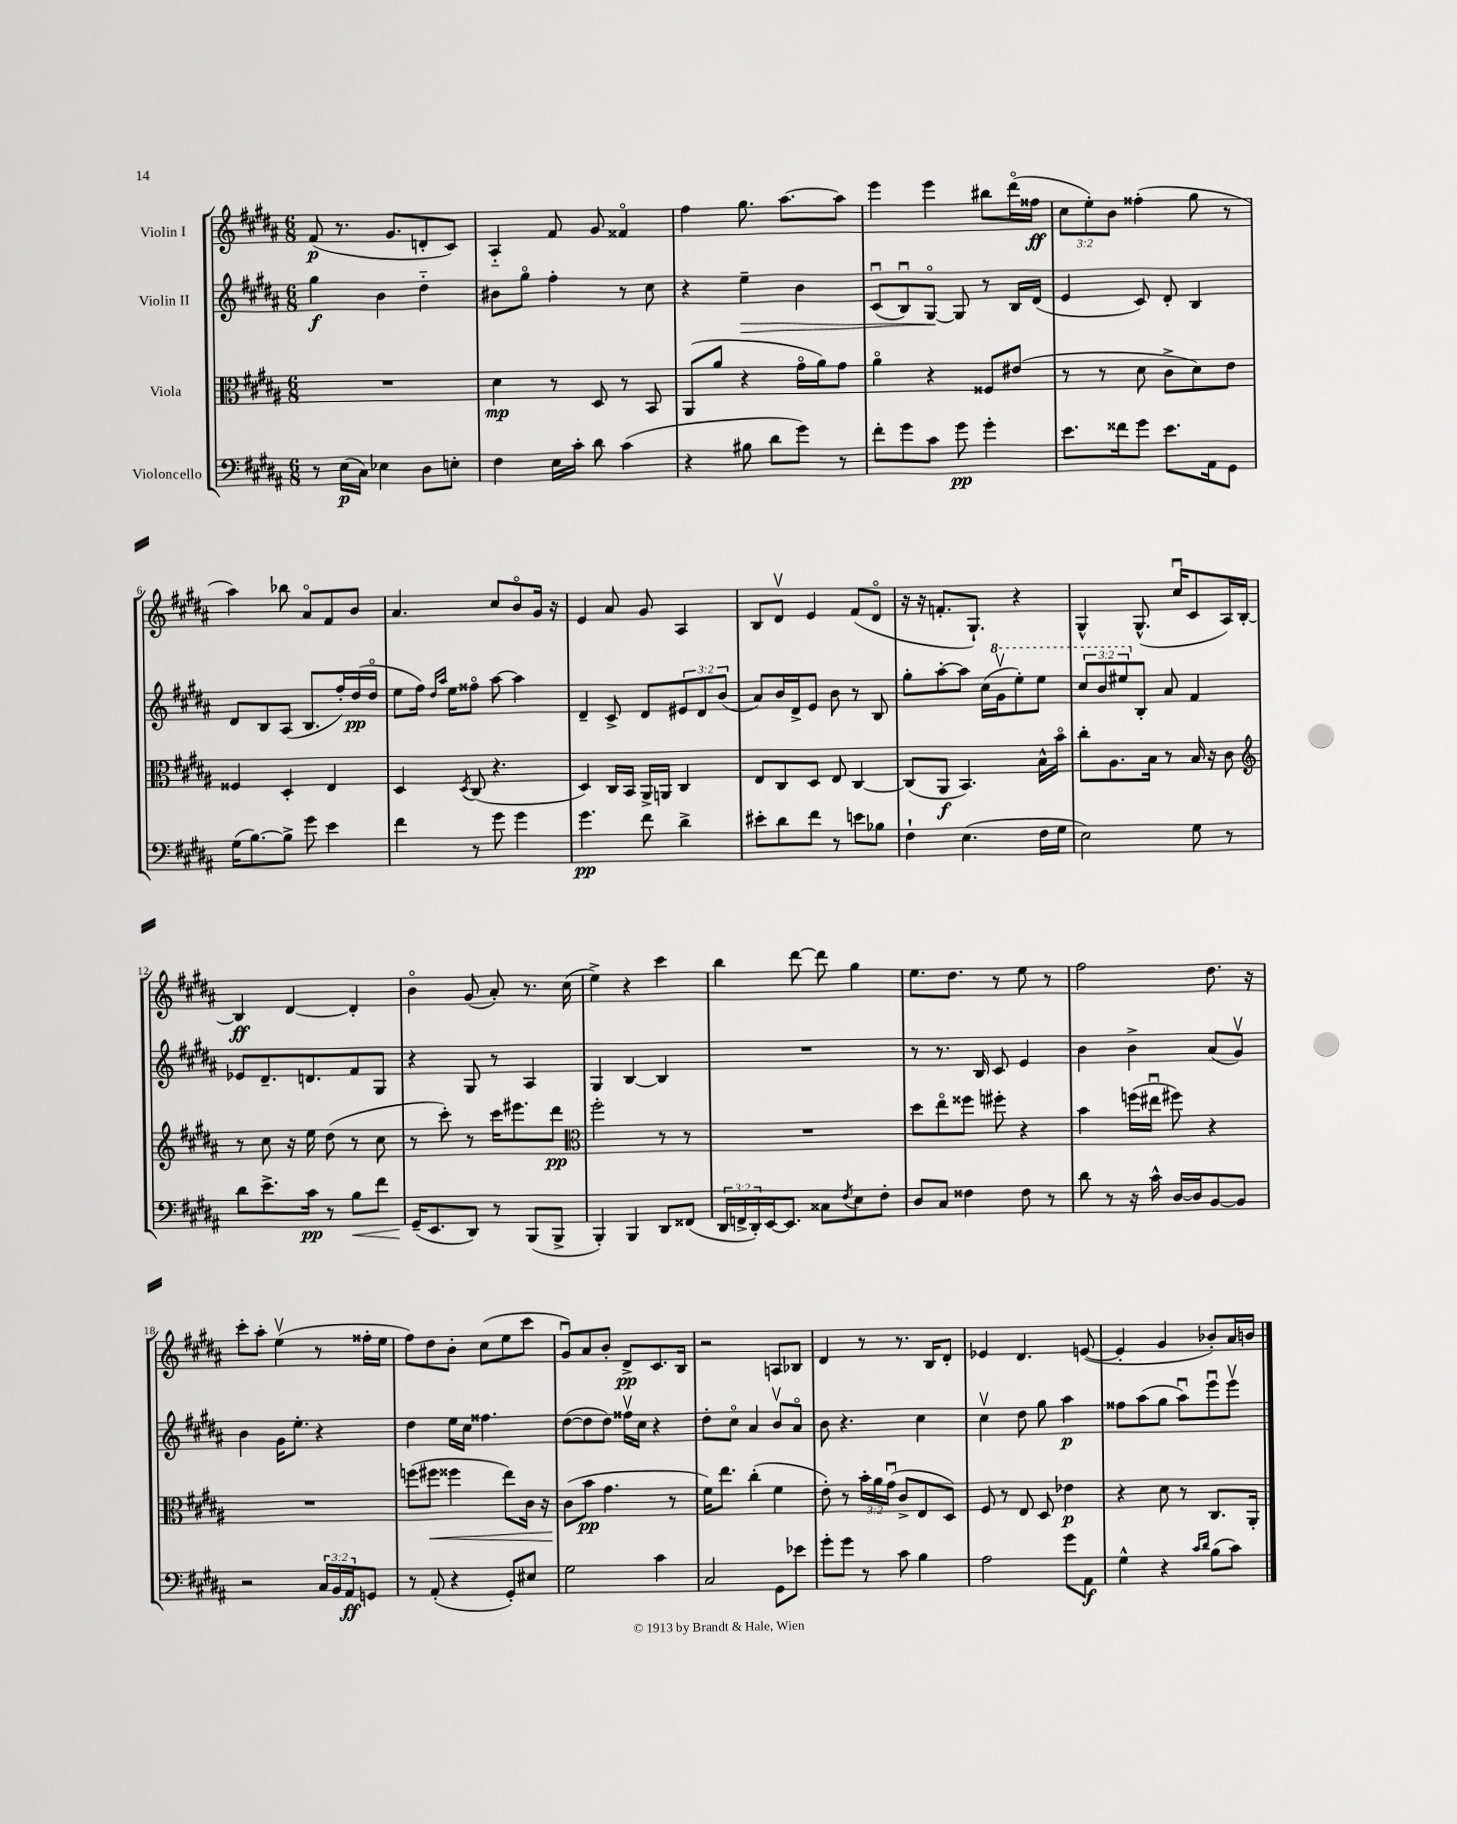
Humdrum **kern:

**kern	**dynam	**kern	**dynam	**kern	**dynam	**kern	**dynam
*part4	*part4	*part3	*part3	*part2	*part2	*part1	*part1
*staff4	*staff4	*staff3	*staff3	*staff2	*staff2	*staff1	*staff1
*I"Violoncello	*	*I"Viola	*	*I"Violin II	*	*I"Violin I	*
*clefF4	*	*clefC3	*	*clefG2	*	*clefG2	*
*k[f#c#g#d#a#]	*	*k[f#c#g#d#a#]	*	*k[f#c#g#d#a#]	*	*k[f#c#g#d#a#]	*
*M6/8	*	*M6/8	*	*M6/8	*	*M6/8	*
=1	=1	=1	=1	=1	=1	=1	=1
8r	.	2.r	.	4gg#\	f	(8f#/	p
(16E\LL	p	.	.	.	.	8.r	.
16C#\JJ)	.	.	.	.	.	.	.
4E-X\	.	.	.	4b\	.	.	.
.	.	.	.	.	.	8.g#/L	.
8D#\L	.	.	.	4dd#\	.	8dn'/	.
8En'\J	.	.	.	.	.	8c#/J)	.
=2	=2	=2	=2	=2	=2	=2	=2
4F#\	.	4d#\	mp	8b#X\L	.	4A#/	.
.	.	.	.	8gg#\J	.	.	.
16E\LL	.	8r	.	4ff#'\	.	8f#/	.
16c#'\JJ	.	.	.	.	.	.	.
8d#\	.	8D#/	.	.	.	8g#/	.
(4c#\	.	8r	.	8r	.	4f##X/	.
.	.	8BB/	.	8cc#\	.	.	.
=3	=3	=3	=3	=3	=3	=3	=3
4r	.	(8AA#/L	.	4r	.	4ff#\	.
.	.	8a#/J	.	.	.	.	.
!	!	!	!	!	!LO:HP:b	!	!
8B#X\	.	4r	.	4ee~\	>	8.gg#\	.
8d#\L	.	.	.	.	.	.	.
.	.	.	.	.	.	[8.aa#\L	.
8g#\J)	.	16g#\LL	.	4b\	.	.	.
.	.	16a#\J)	.	.	.	.	.
8r	.	8g#\J	.	.	.	8aa#\J]	.
=4	=4	=4	=4	=4	=4	=4	=4
8f#'\L	.	4a#\	.	(8c#u/L	.	4eee\	.
8g#\	.	.	.	8Bu/)	.	.	.
8c#\J	.	4r	.	[8G#/J	.	4eee\	.
8g#\	pp	.	.	8G#/]	]	.	.
4g#'\	.	8F##X/L	.	8r	.	8bb#X\L	.
.	.	(8e#X/J	.	16B/LL	.	(16ddd#\L	.
.	.	.	.	(16d#/JJ	.	16ff##X\JJ	ff
=5	=5	=5	=5	=5	=5	=5	=5
8.e\L	.	8r	.	4e/	.	12cc#\L	.
.	.	.	.	.	.	12ee'\)	.
.	.	8r	.	.	.	.	.
.	.	.	.	.	.	12b\J	.
16f##X\k	.	.	.	.	.	.	.
8g#\J	.	8d#\	.	8c#/)	.	(4ff##X'\	.
8.e\L	.	8c#^\L	.	8d#'/	.	.	.
.	.	8d#\)	.	4B/	.	8gg#\	.
16AA#\k	.	.	.	.	.	.	.
8GG#\J	.	8e\J	.	.	.	8r	.
!!LO:LB:g=z
=6	=6	=6	=6	=6	=6	=6	=6
(16G#\KL	.	4F##X/	.	8d#/L	.	4aa#\)	.
[8.B\)	.	.	.	.	.	.	.
.	.	.	.	8B/	.	.	.
8B^\J]	.	4D#'/	.	(8A#/J	.	8bb-X\	.
8g#\	.	.	.	8.B/L	.	8a#/L	.
4e\	.	4E/	.	.	.	8f#/	.
.	.	.	.	16ff#'/L)	.	.	.
.	.	.	.	(16dd#/	pp	8b/J	.
.	.	.	.	16dd#/JJ	.	.	.
=7	=7	=7	=7	=7	=7	=7	=7
4f#\	.	4D#/	.	8ee\L	.	4.a#/	.
.	.	.	.	16ff#\Jk)	.	.	.
.	.	.	.	16qqdd#/LL	.	.	.
.	.	.	.	16qqaa#/JJ	.	.	.
.	.	.	.	16ee\KL	.	.	.
.	.	8qD#/	.	.	.	.	.
8r	.	(8C#/	.	8ff##X\J	.	.	.
8g#\	.	4.r	.	[8aa#\	.	8cc#/L	.
4g#\	.	.	.	4aa#\]	.	8b/	.
.	.	.	.	.	.	16g#/Jk	.
.	.	.	.	.	.	16r	.
=8	=8	=8	=8	=8	=8	=8	=8
4.g#\	pp	4D#/)	.	4d#~/	.	4e/	.
.	.	16C#/LL	.	8c#^/	.	8a#/	.
.	.	16BB/JJ	.	.	.	.	.
8f#\	.	16AA#^/LL	.	8d#/L	.	8g#/	.
.	.	16AAn/JJ	.	.	.	.	.
4d#^\	.	4C#/	.	12e#X/	.	4A#/	.
.	.	.	.	12d#/	.	.	.
.	.	.	.	(12b/J	.	.	.
=9	=9	=9	=9	=9	=9	=9	=9
8e#X'\L	.	8E/L	.	8a#/L)	.	8B/L	.
8d#\	.	8C#/	.	16b/L	.	8d#v/J	.
.	.	.	.	16d#^/J	.	.	.
8f#\J	.	8D#/J	.	8e/J	.	4e/	.
8r	.	8E/	.	8b\	.	.	.
8en\L	.	[4C#/	.	8r	.	(8f#/L	.
8B-X\J	.	.	.	8B/	.	8d#/J	.
=10	=10	=10	=10	=10	=10	=10	=10
4F#`\	.	(8C#/L]	.	8gg#'\L	.	16r	.
.	.	.	.	.	.	16r	.
.	.	8AA#/J	f	[8aa#'\	.	8.fn'/L	.
(4.E\	.	4.BB/)	.	8aa#\J]	.	.	.
.	.	.	.	.	.	8.G#`/J)	.
.	.	.	.	(16cc#\LL	.	.	.
*	*	*	*	*8va	*	*	*
.	.	.	.	16gg#v\J	.	.	.
.	.	.	.	8eee'\)	.	4r	.
16F#\LL	.	16B^^\LL	.	8eee\J	.	.	.
16G#\JJ	.	16b\JJ	.	.	.	.	.
=11	=11	=11	=11	=11	=11	=11	=11
2E\)	.	8cc#'\L	.	12ccc#/L	.	4G#^^/	.
.	.	.	.	12bb/	.	.	.
.	.	8.A#\	.	.	.	.	.
.	.	.	.	12eee#X/	.	.	.
*	*	*	*	*X8va	*	*	*
.	.	.	.	8B'/J	.	(8.G#^^/	.
.	.	16B\Jk	.	.	.	.	.
.	.	8r	.	8a#/	.	.	.
.	.	.	.	.	.	16cc#u/KL	.
8G#\	.	16B/	.	4f#/	.	8c#/	.
.	.	16r	.	.	.	.	.
8r	.	8c#\	.	.	.	16A#/L)	.
.	.	.	.	.	.	[16B'/JJ	.
!!LO:LB:g=z
=12	=12	=12	=12	=12	=12	=12	=12
*	*	*clefG2	*	*	*	*	*
8d#\L	.	8r	.	8e-X/L	.	4B/]	ff
8.e^\	.	8cc#\	.	8.d#~/	.	.	.
.	.	16r	.	.	.	[4d#/	.
16c#\Jk	pp	16ee\	.	8.dn/	.	.	.
8r	.	(8dd#\	.	.	.	.	.
!	!LO:HP:b	!	!	!	!	!	!
8B\L	<	8r	.	8f#/	.	4d#'/]	.
8f#\J	.	8cc#\	.	8G#/J	.	.	.
=13	=13	=13	=13	=13	=13	=13	=13
(16GG#~/KL	.	8r	.	4r	.	4b\	.
8.EE/	[	.	.	.	.	.	.
.	.	8ccc#'\)	.	.	.	.	.
8DD#/J)	.	8r	.	8G#/	.	(8g#/	.
8r	.	16ccc#\KL	.	8r	.	8a#'/)	.
.	.	8.eee#X\	.	.	.	.	.
(8BBB/L	.	.	.	4A#/	.	8.r	.
8BBB^/J	.	8ddd#\J	pp	.	.	.	.
.	.	.	.	.	.	(16cc#\	.
=14	=14	=14	=14	=14	=14	=14	=14
*	*	*clefC3	*	*	*	*	*
4BBB'/)	.	2ff#'\	.	4G#/	.	4ee^\)	.
4BBB/	.	.	.	[4B/	.	4r	.
8DD#/L	.	8r	.	4B/]	.	4ccc#\	.
(8FF##X/J	.	8r	.	.	.	.	.
=15	=15	=15	=15	=15	=15	=15	=15
24DD#/LL	.	2.r	.	2.r	.	4bb\	.
24FFn^/	.	.	.	.	.	.	.
24DD#'/)	.	.	.	.	.	.	.
[16EE/J	.	.	.	.	.	.	.
8.EE/J]	.	.	.	.	.	.	.
.	.	.	.	.	.	[8ddd#\	.
8C##X\L	.	.	.	.	.	8ddd#\]	.
8qF#/	.	.	.	.	.	.	.
8E\	.	.	.	.	.	4gg#\	.
8F#'\J	.	.	.	.	.	.	.
=16	=16	=16	=16	=16	=16	=16	=16
8D#/L	.	8dd#\L	.	8r	.	8.ee\L	.
8C#/J	.	8ee\	.	8.r	.	.	.
.	.	.	.	.	.	8.dd#\J	.
4F##X\	.	8ff##X\J	.	.	.	.	.
.	.	.	.	16B/	.	.	.
.	.	8ff#X'\	.	8c#/	.	8r	.
8F##\	.	4r	.	4e/	.	8ee\	.
8r	.	.	.	.	.	8r	.
=17	=17	=17	=17	=17	=17	=17	=17
8d#\	.	4b\	.	4b\	.	2ff#\	.
8r	.	.	.	.	.	.	.
16r	.	(16ffn\LL	.	4b^\	.	.	.
16c#^^\	.	16ee#Xu\JJ	.	.	.	.	.
[16D#/LL	.	8ff#X\)	.	.	.	.	.
16D#/J]	.	.	.	.	.	.	.
[8BB/	.	4r	.	(8a#/L	.	8.dd#\	.
8BB/J]	.	.	.	8g#v/J)	.	.	.
.	.	.	.	.	.	16r	.
!!LO:LB:g=z
=18	=18	=18	=18	=18	=18	=18	=18
2r	.	2.r	.	4b\	.	8ccc#'\L	.
.	.	.	.	.	.	8aa#'\J	.
.	.	.	.	16g#\KL	.	(4eev\	.
.	.	.	.	8.ee'\J	.	.	.
24C#/LL	.	.	.	4r	.	8r	.
24BB/	.	.	.	.	.	.	.
24AA#/J	ff	.	.	.	.	.	.
8GGn/J	.	.	.	.	.	16ff##X'\LL	.
.	.	.	.	.	.	16ee\JJ	.
=19	=19	=19	=19	=19	=19	=19	=19
8r	.	(8ffn\L	.	4dd#\	.	8ff#\L)	.
!	!	!	!LO:HP:b	!	!	!	!
(8AA#'/	.	8ff#X\J	<	.	.	8dd#\	.
4r	.	4ff##X\	.	16ee\LL	.	8b'\J	.
.	.	.	.	16cc#\JJ	.	.	.
.	.	.	.	4.ff##X\	.	(8cc#\L	.
8GG#'/L)	.	8ee\L)	.	.	.	8ee\	.
8E#X/J	.	16c#\Jk	.	.	.	8ccc#\J	.
.	.	16r	.	.	.	.	.
=20	=20	=20	=20	=20	=20	=20	=20
2G#\	.	(8c#\L	.	([8dd#\L	.	8g#u/L)	.
.	.	8b\J	[ pp	8dd#\]	.	8a#/	.
.	.	4.g#\	.	8dd#\J)	.	8b'/J	.
.	.	.	.	16ff##Xv\LL	.	8d#^/L	pp
.	.	.	.	16cc#\JJ	.	.	.
4c#\	.	.	.	4r	.	8.c#/	.
.	.	8r	.	.	.	.	.
.	.	.	.	.	.	16B/Jk	.
=21	=21	=21	=21	=21	=21	=21	=21
2C#/	.	16f#\KL)	.	8dd#'\L	.	2r	.
.	.	8.ee\J	.	.	.	.	.
.	.	.	.	8cc#\J	.	.	.
.	.	(4cc#'\	.	4a#/	.	.	.
8GG#\L	.	4f#\	.	8bv/L	.	8An/L	.
8e-X\J	.	.	.	8a#/J	.	8B-X/J	.
=22	=22	=22	=22	=22	=22	=22	=22
8g#'\L	.	8e'\)	.	8b\	.	4d#/	.
8g#\J	.	8r	.	4.r	.	.	.
8r	.	24b'\LL	.	.	.	8r	.
.	.	24a#\	.	.	.	.	.
.	.	(24g#u\JJ	.	.	.	.	.
8c#\	.	8c#^/L	.	.	.	8.r	.
4B\	.	8E/	.	4cc#\	.	.	.
.	.	.	.	.	.	16B/KL	.
.	.	8D#/J)	.	.	.	8d#'/J	.
=23	=23	=23	=23	=23	=23	=23	=23
2A#\	.	8F#/	.	4cc#v\	.	4e-X/	.
.	.	8r	.	.	.	.	.
.	.	8E/	.	8dd#\	.	4.d#/	.
.	.	8D#/	.	8gg#\	.	.	.
8g#\L	.	4e-X\	p	4aa#\	p	.	.
8AA#\J	f	.	.	.	.	([8en/	.
=24	=24	=24	=24	=24	=24	=24	=24
4G#^^\	.	4r	.	8ff##X\L	.	4e'/]	.
.	.	.	.	(8aa#\	.	.	.
4r	.	8d#\	.	8gg#\J	.	4g#/	.
.	.	8r	.	8aa#u\L)	.	.	.
16qqc#/LL	.	.	.	.	.	.	.
16qqd#/JJ	.	.	.	.	.	.	.
(8B\L	.	8.C#/L	.	8eeeu\	.	8b-X'/L)	.
8c#\J)	.	.	.	8eeev\J	.	16a#/L	.
.	.	16AA#'/Jk	.	.	.	16bn/JJ	.
==	==	==	==	==	==	==	==
*-	*-	*-	*-	*-	*-	*-	*-
